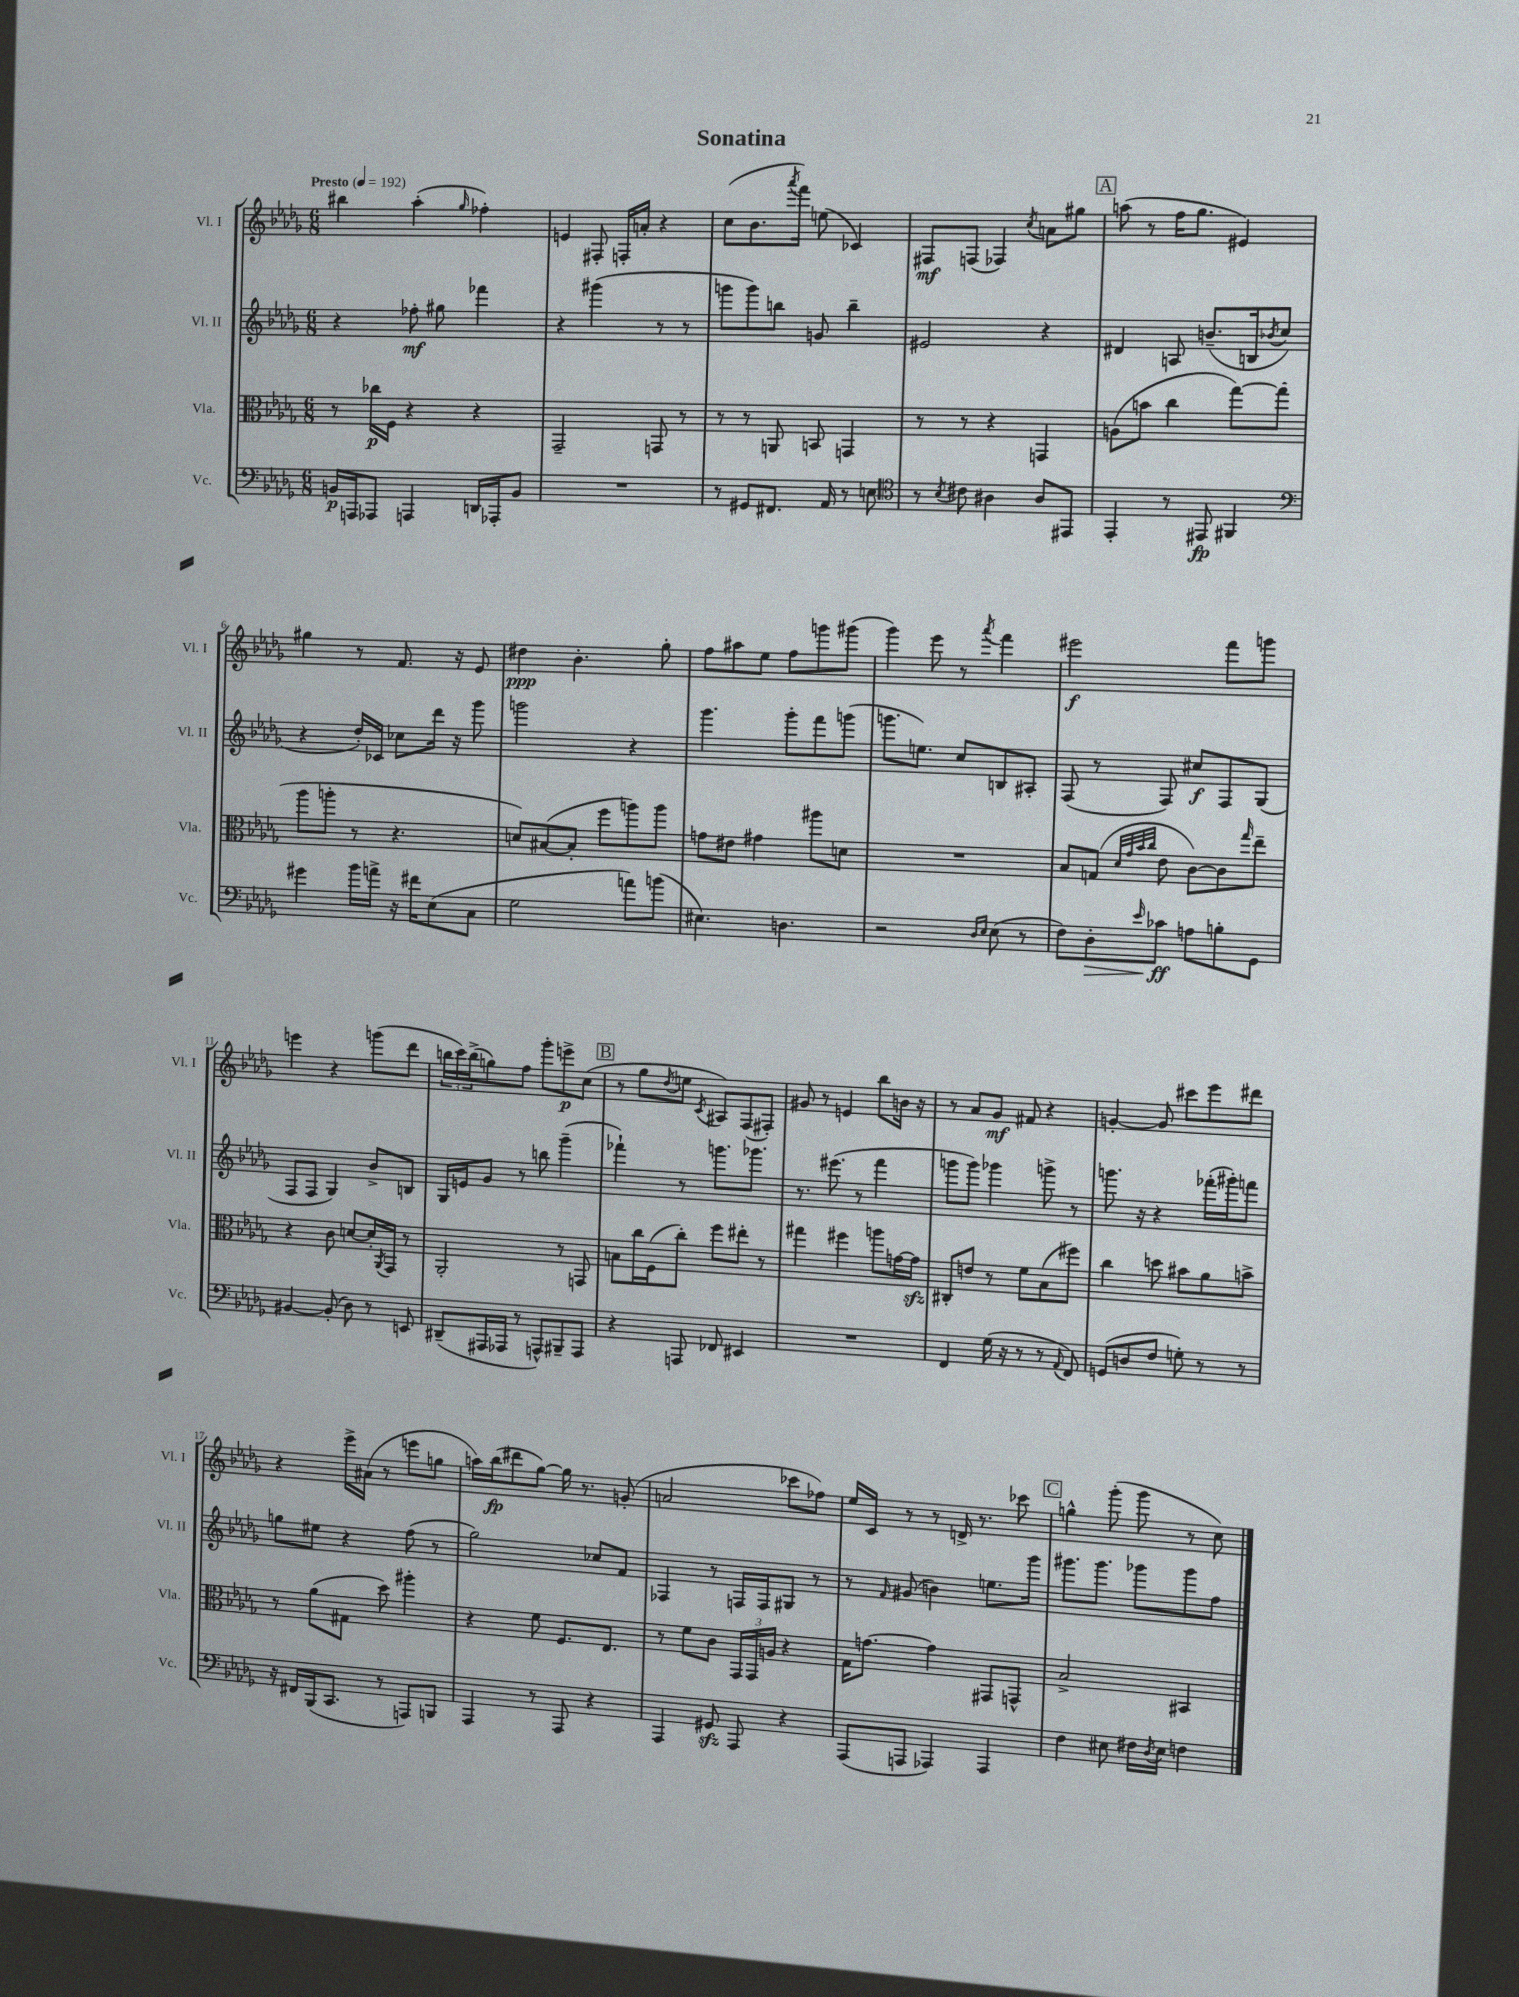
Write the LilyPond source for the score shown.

\header { title = "Sonatina" }
<<
\new StaffGroup <<
\new Staff = "s0" \with { instrumentName = "Vl. I" shortInstrumentName = "Vl. I" } {
    \clef treble \key des \major \numericTimeSignature \time 6/8 \tempo "Presto" 4 = 192
    bis''4 aes''4-.( \grace { ges''16 } fes''4-.) |
    e'4 fis8-. f16-. a'16-. r4 |
    c''8( bes'8. \acciaccatura { aes'''8 } f'''16) e''8( ces'4) |
    fis8\mf f8( fes4) \acciaccatura { c''8 } a'8 gis''8 |
    \mark \markup { \box "A" } a''8( r8 f''16 ges''8. eis'4) |
    gis''4 r8 f'8. r16 ees'8 |
    dis''4\ppp bes'4.-. ges''8-. |
    f''8 ais''8 ees''8 f''8 g'''8 gis'''8( |
    ges'''4) ees'''8 r8 \acciaccatura { aes'''8 } f'''4 |
    eis'''2\f f'''8 g'''8 |
    e'''4 r4 g'''8( des'''8 |
    \tuplet 3/2 { b''16 c'''16) b''16->( } g''8) f''8 ges'''8-. e'''8->\p c''8( |
    \mark \markup { \box "B" } r8 ges''8 \acciaccatura { des''8 } e''8 \acciaccatura { c'8 } ais8) f8( fis8-.) |
    gis'8 r8 e'4 bes''8 b'16 r16 |
    r8 aes'8 ges'8\mf fis'8 r4 |
    g'4~-. g'8 cis'''8 ees'''8 dis'''8 |
    r4 ees'''16-> ais'16( r8 e'''8 g''8 |
    a''16) bes''16\fp( dis'''8 ges''8~) ges''16 r8. g'8-.( |
    a'2 ces'''8 fes''8) |
    ees''16 c'16 r8 r8 d'16-> r8. ces'''8 |
    \mark \markup { \box "C" } g''4-^ ges'''8-.( ges'''8 r8 c''8) \bar "|." |
}
\new Staff = "s1" \with { instrumentName = "Vl. II" shortInstrumentName = "Vl. II" } {
    \clef treble \key des \major \numericTimeSignature \time 6/8
    r4 fes''8-.\mf gis''8 fes'''4 |
    r4 gis'''4( r8 r8 |
    g'''8 g'''8) b''8 g'8 b''4-- |
    eis'2 r4 |
    \mark \markup { \box "A" } dis'4 a8 b'8.--( b16 \acciaccatura { bes'8 } c''8 |
    r4 des''16-.) ces'16 ces''8 des'''16 r16 ges'''8 |
    g'''2 r4 |
    ges'''4. ges'''8-. f'''8 g'''8( |
    g'''8. e''8.) c''8 b8 ais8-. |
    f8( r8 f8) cis''8\f f8 ges8( |
    f8 f8 ges4) bes'8-> b8 |
    ges16 e'16 ges'8 r8 b''8 ges'''4--( |
    \mark \markup { \box "B" } fes'''4-!) r8 g'''8. ges'''8. |
    r8. eis'''8.( r8 f'''4 |
    g'''8 g'''8) ges'''4 g'''8-> r8 |
    g'''8. r16 r4 fes'''16-.( gis'''16-.) f'''8 |
    g''8 eis''8 r4 f''8( r8 |
    ges''2) ces''8 f'8 |
    fes4 r8 f16 f16 gis8 r8 |
    r8 \grace { f'16 } gis'8( b'4) e''8. ges'''16 |
    \mark \markup { \box "C" } gis'''8. gis'''8. ges'''8 ges'''8 f''8 \bar "|." |
}
\new Staff = "s2" \with { instrumentName = "Vla." shortInstrumentName = "Vla." } {
    \clef alto \key des \major \numericTimeSignature \time 6/8
    r8 ces''16\p f16 r4 r4 |
    ges,2-- g,8 r8 |
    r8 r8 a,8 b,8 g,4 |
    r8 r8 r4 g,4 |
    \mark \markup { \box "A" } a8( b'8 c''4 ges''8~) ges''8( |
    aes''8 a''8-. r8 r4. |
    d'8) bis8~( bis8-. f''8 a''8) a''8 |
    g'8 eis'8 gis'4 ais''8 d'8 |
    R2. |
    bes8 g8( \grace { des'32 ges'32 bes'32 c''32 } ees'8 c'8~) c'8 \grace { ges''16 } ees''8-- |
    r4 c'8 d'8~ d'16-. \acciaccatura { aes,8 } ges,16 r8 |
    aes,2-. r8 g,8 |
    \mark \markup { \box "B" } b8 c''16 f16( c''8-.) f''8 eis''8-. r8 |
    gis''4 fis''4 a''8 g'16~ g'16\sfz |
    cis8-. e'8 r8 f'8 bes8( fis''8) |
    c''4 d''8 bis'8 aes'8 b'8-> |
    r8 aes'8( gis8 des''8) ais''4-. |
    r4 f'8 f8. ees8. |
    r8 f'8 c'8 \tuplet 3/2 { ges,16 ges,16 a16 } r4 |
    ges16 g'8.~ g'4 gis,8 g,8-^ |
    \mark \markup { \box "C" } bes2-> bis,4 \bar "|." |
}
\new Staff = "s3" \with { instrumentName = "Vc." shortInstrumentName = "Vc." } {
    \clef bass \key des \major \numericTimeSignature \time 6/8
    b,16\p a,,16 aes,,8 a,,4 d,16 aes,,16-. b,8 |
    R2. |
    r8 gis,8 fis,8. aes,16 r8 e8 |
    \clef tenor r8 \acciaccatura { bes8 } cis'8 ais4 ais8 eis,8 |
    \mark \markup { \box "A" } ees,4-. r8 eis,8\fp fis,4 |
    \clef bass gis'4 bes'16 a'16-> r16 fis'16 ees8( c8 |
    ges2 a'8) b'8( |
    eis4.) d4. |
    r2 \grace { des16 ees16 } ees8( r8 |
    f8) des8-.\> \grace { ees'16 } ces'8\ff\! a8 b8-. ges,8 |
    bis,4~ bis,8-.( des8) r8 e,8 |
    dis,8--( ais,,16 aes,,16 r8 a,,8-^) bis,,8-- a,,8 |
    \mark \markup { \box "B" } r4 a,,8 fes,8 eis,4 |
    R2. |
    f,4 ges16( r16 r8 r8 \appoggiatura { aes,8 } f,8) |
    g,8( d8 f8 g8-.) r8 r8 |
    r16 fis,16 bes,,16( c,8. r8 a,,8) b,,8 |
    aes,,4 r8 aes,,8 r4 |
    aes,,4 gis,8\sfz aes,,8 r4 |
    aes,,8( a,,8 aes,,4) aes,,4 |
    \mark \markup { \box "C" } f4 eis8 fis16 \acciaccatura { des8 } eis16 f4 \bar "|." |
}
>>
>>
